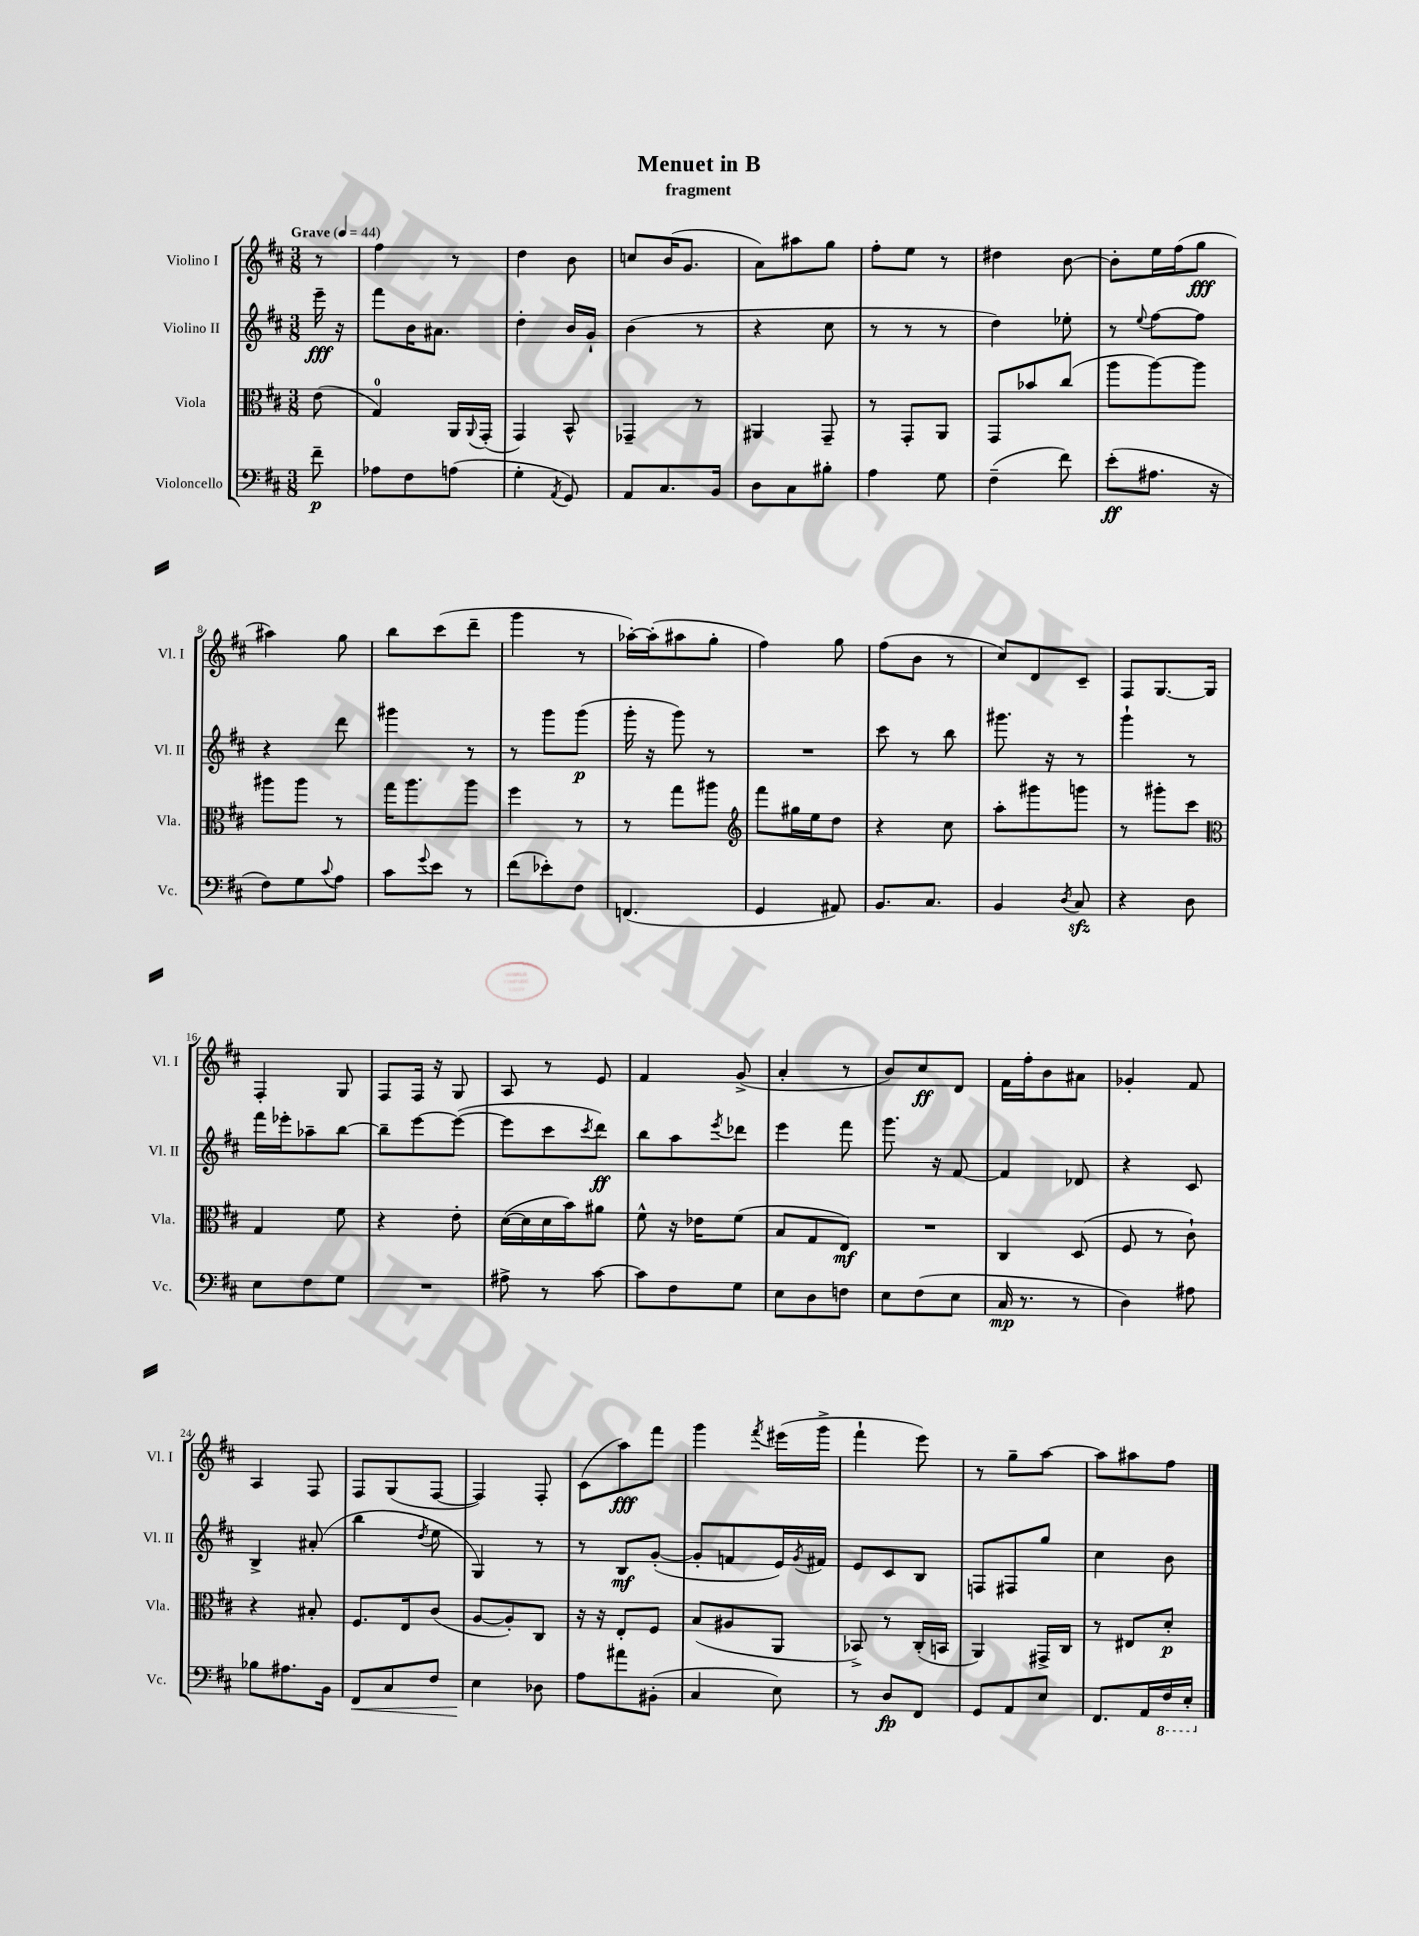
\header { title = "Menuet in B" subtitle = "fragment" }
<<
\new StaffGroup <<
\new Staff = "s0" \with { instrumentName = "Violino I" shortInstrumentName = "Vl. I" } {
    \clef treble \key d \major \numericTimeSignature \time 3/8 \partial 8 \tempo "Grave" 4 = 44
    r8 |
    fis''4 r8 |
    d''4 b'8 |
    c''8 b'16( g'8. |
    a'8) ais''8 g''8 |
    fis''8-. e''8 r8 |
    dis''4 b'8~ |
    b'8-. e''16 fis''16( g''8\fff |
    ais''4) g''8 |
    b''8 cis'''8( d'''8-- |
    g'''4 r8 |
    aes''16~-.) aes''16-.( ais''8 g''8-. |
    fis''4) g''8 |
    fis''8( b'8 r8 |
    cis''8) d'8 cis'8-- |
    fis8 g8.~ g16 |
    fis4-. g8 |
    fis8 fis16 r16 g8 |
    a8 r8 e'8 |
    fis'4 g'8->( |
    a'4-. r8 |
    b'8) cis''8\ff d'8 |
    fis'16 fis''16-. b'8 ais'8 |
    ges'4-. fis'8 |
    a4 fis8 |
    fis8 g8( fis8~ |
    fis4) fis8-. |
    cis'8( a''8\fff) fis'''8 |
    g'''4 \acciaccatura { fis'''8 } eis'''16( g'''16-> |
    fis'''4-! e'''8) |
    r8 g''8-- a''8~ |
    a''8 ais''8 fis''8 \bar "|." |
}
\new Staff = "s1" \with { instrumentName = "Violino II" shortInstrumentName = "Vl. II" } {
    \clef treble \key d \major \numericTimeSignature \time 3/8 \partial 8
    e'''16--\fff r16 |
    fis'''8 b'16 ais'8. |
    d''4-. b'16 g'16-! |
    b'4( r8 |
    r4 cis''8 |
    r8 r8 r8 |
    d''4) ees''8-. |
    r8 \appoggiatura { e''8 } fis''8~ fis''8 |
    r4 d'''8 |
    gis'''4 r8 |
    r8 g'''8 g'''8\p( |
    g'''16-. r16 g'''8) r8 |
    R4. |
    cis'''8 r8 b''8 |
    gis'''8. r16 r8 |
    g'''4-! r8 |
    fis'''16 ees'''16-. aes''8-- b''8~ |
    b''8-- e'''8~ e'''8~( |
    e'''8 cis'''8 \acciaccatura { cis'''8 } d'''8\ff) |
    b''8 a''8 \acciaccatura { e'''8 } des'''8 |
    e'''4 fis'''8 |
    g'''8. r16 fis'8~ |
    fis'4 des'8 |
    r4 cis'8 |
    b4-> ais'8-.( |
    b''4 \acciaccatura { d''8 } e''8 |
    g4) r8 |
    r8 b8\mf g'8~-.( |
    g'8-. f'8 e'16) \acciaccatura { g'8 } fis'16 |
    e'8 cis'8 b8 |
    f8 fis8 g''8 |
    cis''4 b'8 \bar "|." |
}
\new Staff = "s2" \with { instrumentName = "Viola" shortInstrumentName = "Vla." } {
    \clef alto \key d \major \numericTimeSignature \time 3/8 \partial 8
    e'8( |
    g4-0) a,16 \appoggiatura { a,8 } g,16-.( |
    g,4) b,8-^ |
    ges,4-- r8 |
    ais,4 g,8-- |
    r8 g,8-. a,8 |
    g,8 bes'8 cis''8( |
    a''8 a''8~) a''8 |
    ais''8 ais''8 r8 |
    g''16 a''8. a''8 |
    fis''4 r8 |
    r8 g''8 ais''8 |
    \clef treble fis'''8 gis''16 e''16 d''8 |
    r4 cis''8 |
    a''8-. gis'''8 g'''8 |
    r8 gis'''8-. cis'''8 |
    \clef alto g4 fis'8 |
    r4 e'8-. |
    d'16~( d'16 d'16 b'16) ais'8 |
    fis'8-^ r16 ees'16 fis'8( |
    b8 g8 e8\mf) |
    R4. |
    cis4 d8( |
    fis8 r8 cis'8-!) |
    r4 bis8-. |
    fis8. e16 cis'8( |
    a8~ a8-.) cis8 |
    r16 r16 e8-. fis8 |
    b8( ais8 a,8 |
    bes,8->) r8 cis16-.( b,16 |
    a,4) gis,16-> cis16 |
    r8 eis8 d'8-.\p \bar "|." |
}
\new Staff = "s3" \with { instrumentName = "Violoncello" shortInstrumentName = "Vc." } {
    \clef bass \key d \major \numericTimeSignature \time 3/8 \partial 8
    fis'8--\p |
    aes8 fis8 a8( |
    g4-. \acciaccatura { a,8 } g,8) |
    a,8 cis8. b,16 |
    d8 cis8 bis8-. |
    a4 g8 |
    fis4--( fis'8) |
    e'8-.\ff( ais8. r16 |
    fis8) g8 \appoggiatura { cis'8 } a8 |
    cis'8 \appoggiatura { g'8 } e'8 r8 |
    fis'8( ees'8-.) fis8 |
    f,4.( |
    g,4 ais,8) |
    b,8. cis8. |
    b,4 \acciaccatura { d8 } cis8\sfz |
    r4 d8 |
    e8 fis8 g8 |
    R4. |
    ais8-> r8 cis'8~ |
    cis'8 fis8 g8 |
    e8 d8 f8 |
    e8 fis8( e8 |
    cis16\mp r8. r8 |
    d4) ais8 |
    bes8 ais8. b,16 |
    fis,8\< cis8 fis8 |
    e4\! des8 |
    a8 ais'8 bis,8-.( |
    cis4 e8) |
    r8 d8\fp fis,8 |
    g,8 a,8 e8 |
    fis,8. a,16 \ottava #-1 fis,16 e,16-. \ottava #0 \bar "|." |
}
>>
>>
